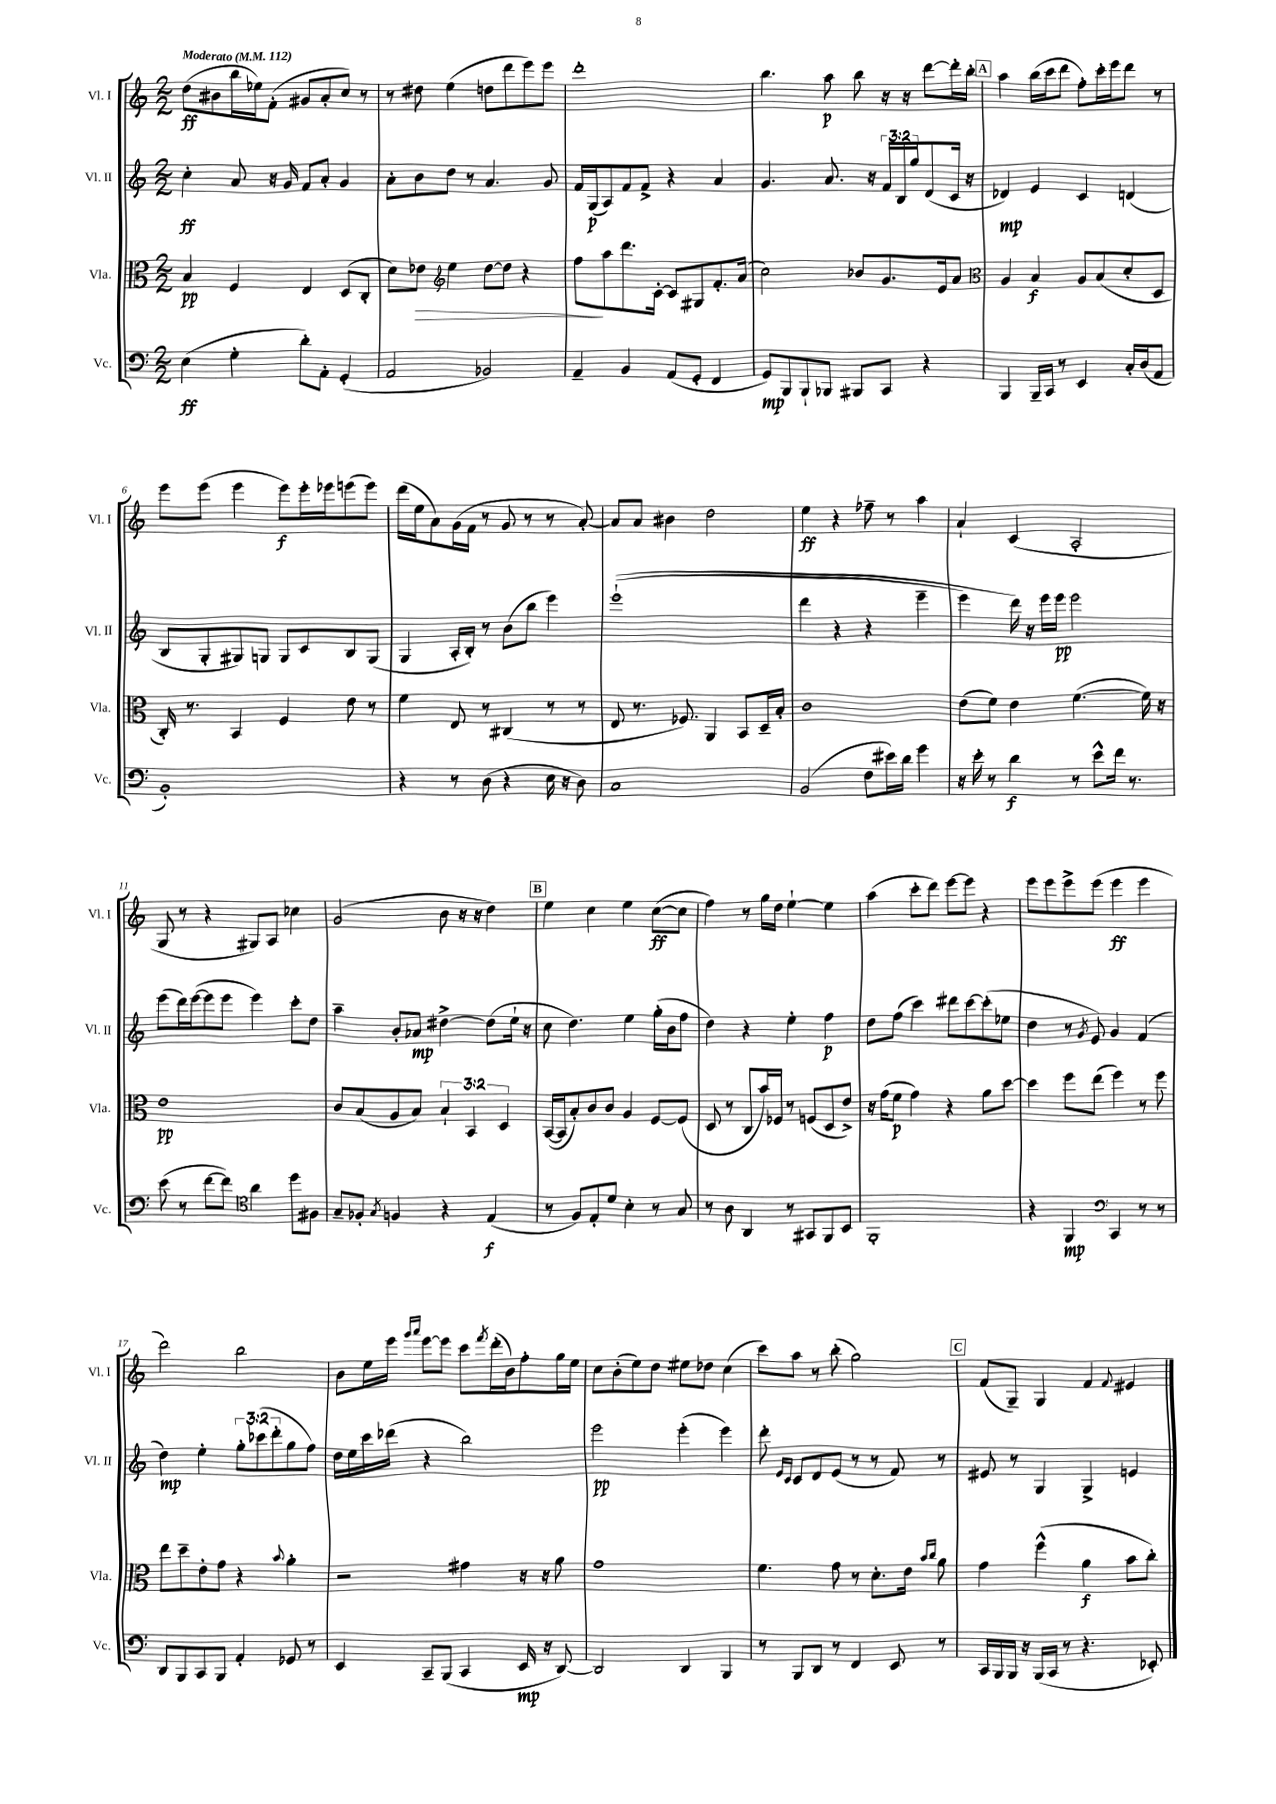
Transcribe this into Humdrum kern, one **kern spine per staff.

**kern	**kern	**kern	**kern
*staff4	*staff3	*staff2	*staff1
*clefF4	*clefC3	*clefG2	*clefG2
*k[]	*k[]	*k[]	*k[]
*M2/2	*M2/2	*M2/2	*M2/2
*MM112	*MM112	*MM112	*MM112
(4E	4B	4cc'	(8dd
.	.	.	8b#
4G'	4F	8a	16bb
.	.	.	16ee-)
.	.	16r	(8f'
.	.	16g	.
8d')	4E	8f	8g#
8AA'	.	8a'	8a'
(4GG'	(8D	4g	8cc)
.	8C'	.	8r
=	=	=	=
2AA	8d)	8a'	8r
.	8e-	8b	8dd#
*	*clefG2	*	*
.	4ee	8dd	(4ee
.	.	8r	.
2BB-)	[8dd	4.a	8dd
.	8dd]	.	8ddd
.	4r	.	8eee)
.	.	8g	8eee
=	=	=	=
4AA~	8ff	16f	1ddd'
.	.	(16G	.
.	8aa	8A)	.
4BB	8.ddd	8f	.
.	.	8f^	.
.	[16c'	.	.
(8AA	8c]	4r	.
8GG'	8G#	.	.
4FF	8.f'	4a	.
.	(16a	.	.
=	=	=	=
8GG)	2cc)	4.g	4.bb
8BBB	.	.	.
8BBB`	.	.	.
8BBB-	.	8.a	8aa
8BBB#	8b-	.	8bb
.	.	16r	.
8CC	8.g	24f	16r
.	.	24B	.
.	.	.	16r
.	.	24gg	.
4r	.	(8d	[8ddd
.	16e	.	.
.	8a	16c	16ddd']
.	.	16r	16bb'
=	=	=	=
*	*clefC3	*	*
4BBB	4A	4d-)	4aa
16BBB~	4B	4e	(16bb
16CC	.	.	16ccc
8r	.	.	8ddd
4EE	8A	4c	8ff')
.	(8B	.	16ccc'
.	.	.	16eee
16C'	8d'	(4d	8ddd
(16D	.	.	.
8AA	8D	.	8r
=	=	=	=
1BB')	16C')	8B	8eee
.	8.r	.	.
.	.	8G'	(8eee
.	4BB	8G#)	4eee
.	.	8G	.
.	4F	8G	8eee)
.	.	8c	16eee'
.	.	.	16eee-
.	8e	8B	(8eee
.	8r	(8G	8eee)
=	=	=	=
4r	4f	4G	(16ddd
.	.	.	16ee
.	.	.	8a)
8r	8E	16A'	(16g
.	.	16B')	16f
(8D	8r	8r	8r
4r	(4C#	(8b	8g
.	.	8bb	8r
16E	8r	4eee)	8r
16r	.	.	.
8D)	8r	.	[8a')
=	=	=	=
1C	8E	&((1eee`	8a]
.	8.r	.	8a
.	.	.	4b#
.	8.F-)	.	.
.	4AA	.	2dd
.	8BB	.	.
.	16D~	.	.
.	16B'	.	.
=	=	=	=
(2BB	1c	4ddd	4ee
.	.	4r	4r
8F	.	4r	8ff-~
16e#)	.	.	8r
16d	.	.	.
4g	.	4eee~	4aa
=	=	=	=
16r	(8e	4eee)	4a`
16e'	.	.	.
8r	8f)	.	.
4d	4e	16ddd&)	(4c
.	.	16r	.
.	.	16eee	.
.	.	16eee	.
8r	([4.f	2eee	2A'
8e^^	.	.	.
16f	.	.	.
8.r	.	.	.
.	16f])	.	.
.	16r	.	.
=	=	=	=
(8e	1e	(8eee	8G
8r	.	16ddd)	8r
.	.	([16eee	.
[8f	.	8eee]	4r
8f])	.	8eee	.
*clefC4	*	*	*
4a	.	4eee)	8G#)
.	.	.	8A
8dd	.	8ccc'	4cc-
8F#	.	8dd	.
=	=	=	=
8G~	8c	4aa~	(2g
8F-'	(8B	.	.
8qG	.	.	.
4F	8A	8b'	.
.	8B)	8a-	.
4r	6B`	[4dd#^	8b
.	.	.	16r
.	6BB	.	.
.	.	.	16r
(4E	.	(8dd#]	4dd)
.	6D	.	.
.	.	16ee`	.
.	.	16r	.
=	=	=	=
8r	([16BB	8cc	4ee
.	16BB]	.	.
8F)	8B')	4.dd)	.
8E'	8c	.	4cc
8d	8c	.	.
4B'	4A	4ee	4ee
8r	[8F	(16gg'	([8cc
.	.	16b	.
8G	(8F]	8ff	8cc]
=	=	=	=
8r	8D	4dd)	4ff)
8A	8r	.	.
4AA	8C	4r	8r
.	16b)	.	16gg
.	16F-	.	16dd
8r	8r	4ee'	[4ee`
8GG#	(8F	.	.
8FF	8D	4ff	4ee]
8BB	8e^)	.	.
=	=	=	=
1FF'	16r	8dd	(4aa
.	(16g	.	.
.	8f	(8ff	.
.	4g)	4ccc)	8ccc'
.	.	.	8ddd)
.	4r	8ddd#	[8eee
.	.	[8ccc	8eee]
.	8a	(8ccc']	4r
.	[8dd	8ee-	.
=	=	=	=
4r	4dd]	4dd	8eee
.	.	.	8eee
4FF	8ff	8r	8eee^
.	.	8qg	.
.	(8ee	8e)	(8eee
*clefF4	*	*	*
4CC	4ff)	4g	4eee
8r	8r	(4f	4eee
8r	8ff	.	.
=	=	=	=
8DD	8ee	4dd)	2ddd)
8BBB	8dd~	.	.
8CC	8e'	4ee'	.
8BBB	8g	.	.
4AA'	4r	12gg'	2bb
.	.	(12ccc-	.
.	.	12ddd'	.
.	8qqb	.	.
8GG-	4a'	8gg	.
8r	.	8ff)	.
=	=	=	=
4EE	2r	16dd	8b
.	.	16ee	.
.	.	16ccc	16ee
.	.	(16ddd-	16eee
.	.	.	16qqggg
.	.	.	16qqaaa
8CC~	.	4r	[8eee
(8BBB	.	.	8eee]
4CC	4g#	2bb)	8ccc
.	.	.	8qfff
.	.	.	(16ddd'
.	.	.	16b)
16EE	16r	.	8ff'
16r	16r	.	.
[8DD)	8a	.	16gg
.	.	.	16ee
=	=	=	=
2DD]	1g	2eee	8cc
.	.	.	(8b'
.	.	.	8ee)
.	.	.	8dd
4DD	.	(4eee'	8ee#
.	.	.	8dd-
4BBB	.	4eee)	(4cc
=	=	=	=
8r	4.f	8ddd'	8ccc)
.	.	16qqe	.
.	.	16qqc	.
8BBB	.	8c	8aa
8DD	.	8d	8r
8r	8g	(8e	(8bb'
4FF	8r	8r	2gg)
.	8.d'	8r	.
8EE	.	8f)	.
.	16e	.	.
.	16qqb	.	.
.	16qqcc	.	.
8r	8a	8r	.
=	=	=	=
16CC	4g	8e#	(8f
16BBB	.	.	.
16BBB	.	8r	8G~)
16r	.	.	.
(16BBB	(4ff^^	4G	4G
16CC	.	.	.
8r	.	.	.
4.r	4a	4G^	4f
.	.	.	8qqf
.	8b	4e	4e#
8EE-')	8cc')	.	.
==	==	==	==
*-	*-	*-	*-
